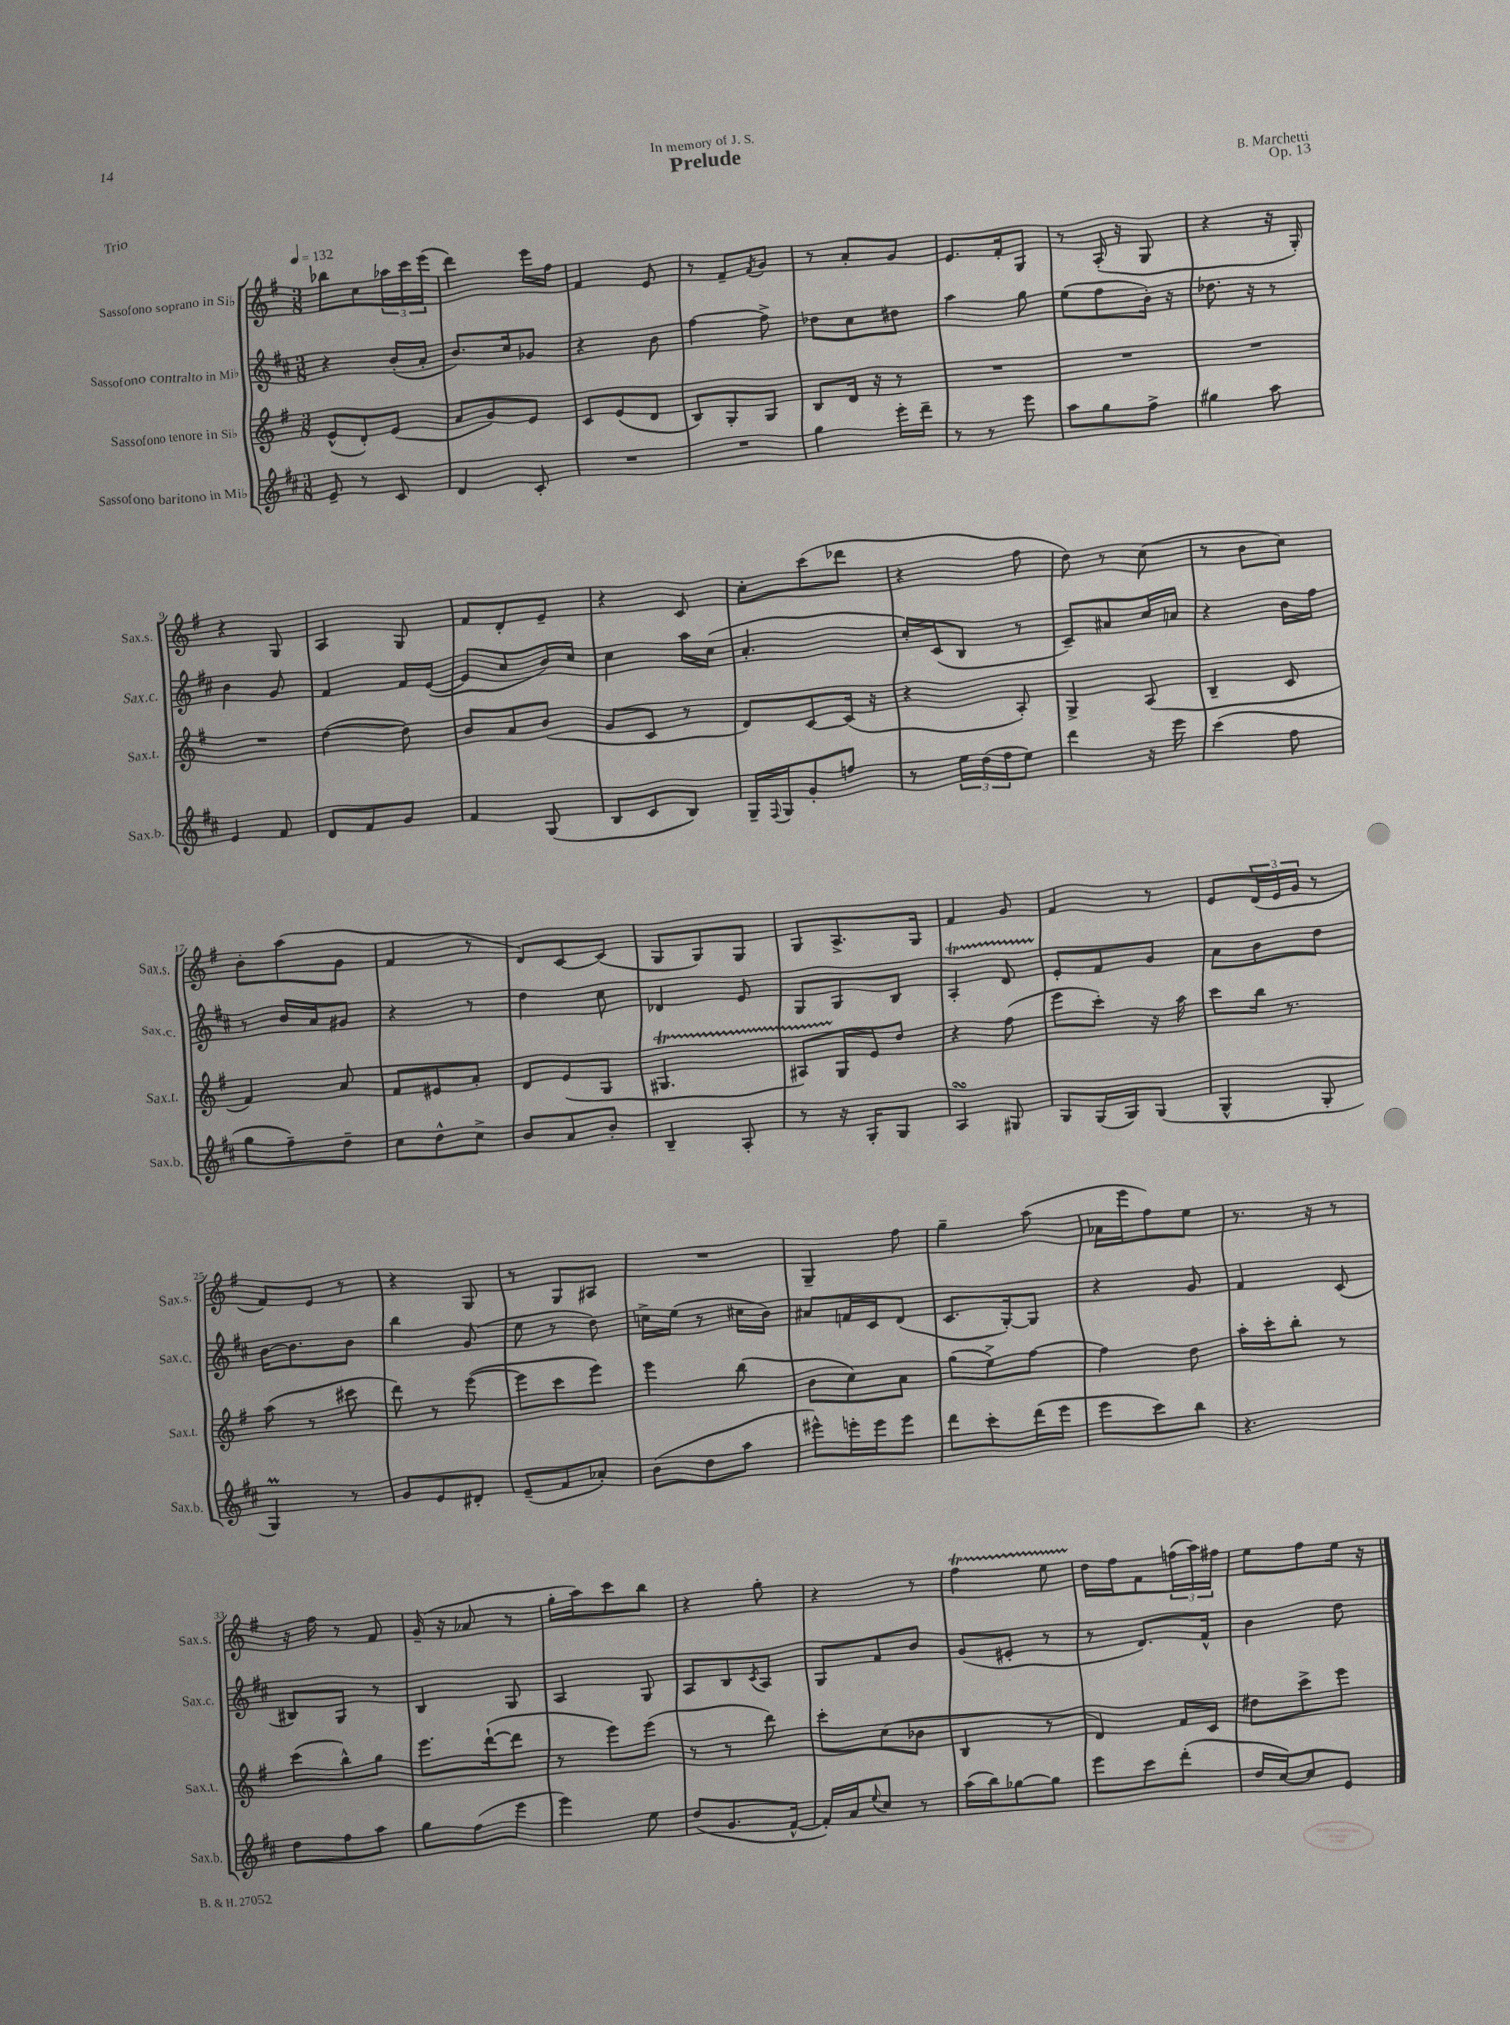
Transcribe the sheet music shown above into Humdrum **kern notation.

**kern	**kern	**kern	**kern
*staff4	*staff3	*staff2	*staff1
*clefG2	*clefG2	*clefG2	*clefG2
*k[f#c#]	*k[f#]	*k[f#c#]	*k[f#]
*M3/8	*M3/8	*M3/8	*M3/8
*MM132	*MM132	*MM132	*MM132
8e~	(8e^^	4r	8bb-
8r	8d')	.	8cc
8c#	(8e	(16b'	24aa-
.	.	.	24ccc
.	.	16a'	.
.	.	.	(24eee
=	=	=	=
4d	8a	8.b)	4ddd)
.	8g)	.	.
.	.	16cc#	.
8c#'	8e	8g-	16eee
.	.	.	16ff#
=	=	=	=
4.r	8c	4r	4f#
.	(8e	.	.
.	8d	8b	8e
=	=	=	=
4.r	8B)	[4ff#	8r
.	8G'	.	8f#~
.	.	.	8qf#
.	8G	8ff#^]	8g
=	=	=	=
4gg	8B	8dd-	8r
.	16d	8cc#	8a'
.	16r	.	.
16eee'	8r	8dd#	8g
16ddd~	.	.	.
=	=	=	=
8r	4.r	4aa	8.e
8r	.	.	.
.	.	.	16f#'
8eee	.	8gg	8G
=	=	=	=
8aa	4.r	(8ee	8r
8gg	.	8ff#	(16A'
.	.	.	16r
8ff#^	.	16b')	8G
.	.	16r	.
=	=	=	=
4gg#	4.r	8.dd-	4r
.	.	16r	.
8aa	.	8r	16r
.	.	.	16G')
=	=	=	=
4e	4.r	4b	4r
8f#	.	8g	8G
=	=	=	=
8d	([4dd	4f#	4A
8f#	.	.	.
8g	8dd])	16f#	8G
.	.	([16e	.
=	=	=	=
4f#	8b	8e]	8f#
.	8a	8cc#	8d'
(8G	(8b	16b)	8e~
.	.	16cc#	.
=	=	=	=
8B	8g	4cc#	4r
8c#	8c	.	.
8B)	8r	16aa	8c
.	.	(16cc#	.
=	=	=	=
16G~	8d)	4.a'	8cc'
8qqF#	.	.	.
16G	.	.	.
8g'	[8c	.	(8ccc
8ff	(16c]	.	8ddd-
.	16r	.	.
=	=	=	=
8r	4r	16cc#')	4r
.	.	(16c#	.
24ee	.	8B	.
(24dd	.	.	.
24ff#	.	.	.
8ee)	8A')	8r	8ff#
=	=	=	=
4ddd	4G^	8c#~)	8dd)
.	.	8a#	8r
16r	(8A	16cc#	(8cc
16eee	.	16a	.
=	=	=	=
(4ccc#	4B~	4r	8r
.	.	.	8b
8ff#	8c	16b	8cc)
.	.	16ff#	.
=	=	=	=
8gg	4f#)	8r	8b'
8ff#~)	.	16b	(8aa
.	.	16a	.
8dd~	8a	8g#	8g
=	=	=	=
8cc#	8f#	4r	4f#
8dd^^	8e#	.	.
8cc#^	8a'	8r	8r
=	=	=	=
8b	8d	4dd	8d)
8a	(8e	.	[8c
8b'	8G	8cc#	(8c]
=	=	=	=
4B~	4.G#	4d-	8G
.	.	.	8G)
8A'	.	8e	8G
=	=	=	=
8r	8A#)	8G	8G
16r	16G	8G	8.A^
16G'	16e	.	.
8G	8dd	8B	.
.	.	.	16G
=	=	=	=
4A	4r	4A'	4f#
8G#	(8ff#	8d	8g
=	=	=	=
8G	8eee	8e'	4f#
(16G	8ccc')	8f#	.
16G)	.	.	.
(8G	16r	8g	8r
.	16aa	.	.
=	=	=	=
4G^^	8ccc	8a	8e
.	16bb	8b	(24d
.	.	.	24e
.	8.r	.	.
.	.	.	24g
8G'	.	8dd	8r
=	=	=	=
4G)	(8aa	[16b	8f#)
.	.	8.b]	.
.	8r	.	8e
8r	8ccc#	8b	8r
=	=	=	=
8g	8ddd)	4bb	4r
8e	8r	.	.
8d#'	([8eee	(8g	8G
=	=	=	=
(8e~	8eee]	8ee	8r
8f#	8ccc	8r	8G
8a-')	8eee)	8dd)	8A#
=	=	=	=
(8b	4eee	16cc^	4.r
.	.	(16ee	.
8dd	.	8r	.
8aa	(8bb	16cc#	.
.	.	16b)	.
=	=	=	=
8eee#^^)	8b	8a#	4G~
16eee'	8cc)	16f	.
16eee	.	16c#	.
8eee	8a	(8d	8ff#
=	=	=	=
8ddd	(8gg	8.c#	4gg~
8ccc#'	8ee^)	.	.
.	.	[16G')	.
(16ddd	[8ff#	8G]	(8aa
16eee	.	.	.
=	=	=	=
8eee	4ff#]	4r	16a-
.	.	.	16eee
8ccc#)	.	.	8ff#)
8bb	8dd	8g	8ee
=	=	=	=
4.r	16aa'	4f#	8.r
.	16ccc'	.	.
.	8bb'	.	.
.	.	.	16r
.	8r	(8c#	8r
=	=	=	=
8dd	(8ccc	8B#)	16r
.	.	.	16ff#
8ff#	8bb^^)	8G	8r
8aa	8gg	8r	8f#
=	=	=	=
8gg	8.eee	4B	(16g~
.	.	.	16r
(8ff#	.	.	8a-
.	([16ddd`	.	.
8eee	8ddd]	8G	8r
=	=	=	=
4eee)	8r	4A	16gg'
.	.	.	16aa)
.	8eee)	.	8ccc
8ee	(8eee	8G	8bb
=	=	=	=
(8dd	8r	8A	4r
8.g	8r	8B	.
.	.	8qc#	.
.	8ddd)	8A	8gg'
[16f#^^	.	.	.
=	=	=	=
16f#'])	8ccc'	8G	4r
16a	.	.	.
8qqee	.	.	.
8cc#	(8cc	8f#	.
8r	8b-	8b	8r
=	=	=	=
(16aa	4B	(8g	4ff#
16bb)	.	.	.
[8gg-	.	8e#'	.
8gg-]	8r	8r	8ee
=	=	=	=
8eee	4d)	8r	16dd
.	.	.	16ff#
8ccc#	.	8.d)	8f#
(8ddd'	16f#	.	(24ff
.	.	.	24aa)
.	16c	16f#^^	.
.	.	.	24ff#
=	=	=	=
16dd	8dd#	4b	8ee
[16cc#)	.	.	.
8cc#]	8ccc^	.	8ff#
8e	8eee	8dd	16ee
.	.	.	16r
==	==	==	==
*-	*-	*-	*-
